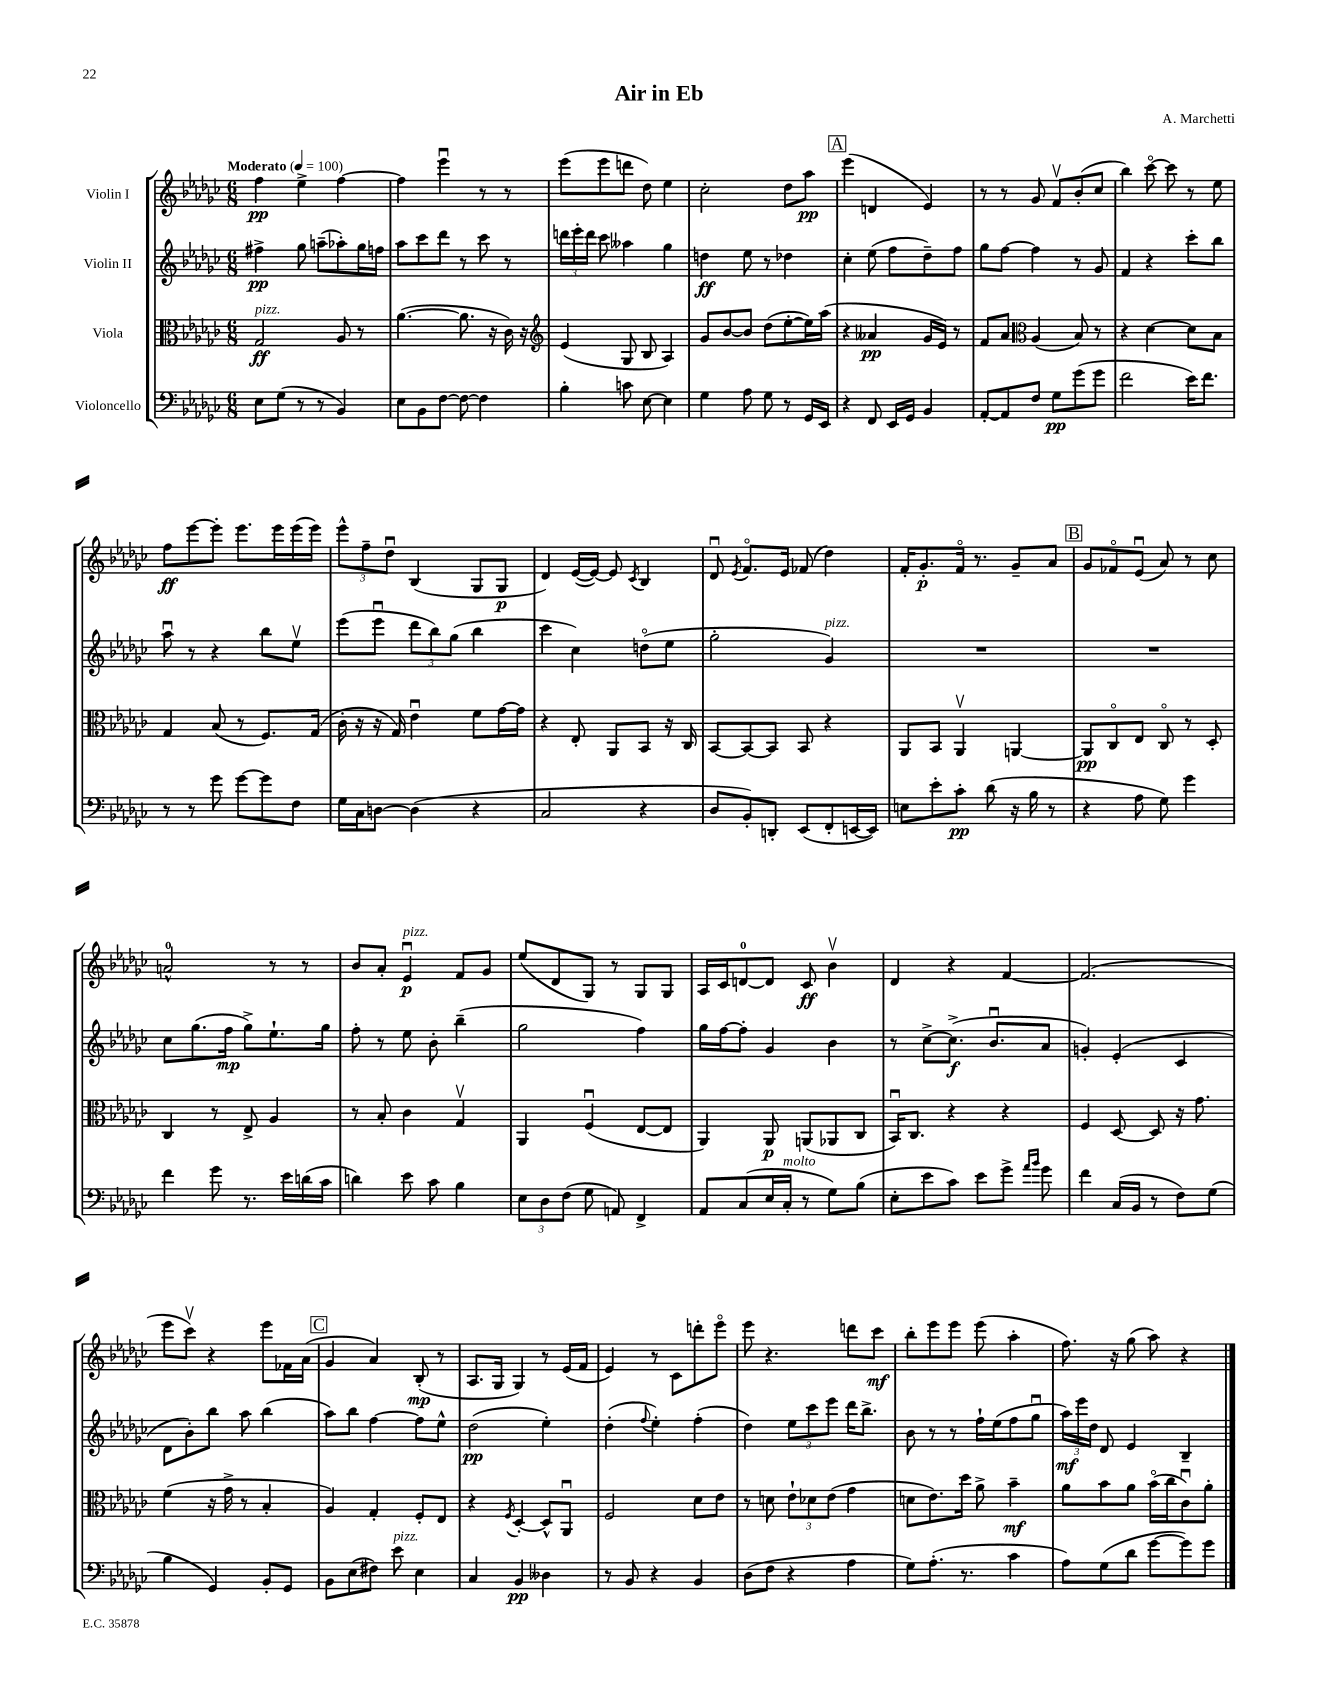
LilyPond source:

\header { title = "Air in Eb" composer = "A. Marchetti" }
<<
\new StaffGroup <<
\new Staff = "s0" \with { instrumentName = "Violin I" } {
    \clef treble \key ges \major \numericTimeSignature \time 6/8 \tempo "Moderato" 4 = 100
    \autoBeamOff f''4\pp ees''4-> f''4~ |
    f''4 ees'''4\downbow r8 r8 |
    ees'''8[( ees'''8 d'''8] des''8) ees''4 |
    ces''2-. des''8[ aes''8]\pp |
    \mark \markup { \box "A" } ees'''4( d'4 ees'4) |
    r8 r8 ges'8 f'8[\upbow bes'8-.( ces''8] |
    bes''4) ces'''8~\flageolet ces'''8 r8 ees''8 |
    f''8[\ff ees'''8~ ees'''8]-. ees'''8.[ ees'''16 ees'''16( ees'''16]) |
    \tuplet 3/2 { ees'''8[-^ f''8-- des''8]\downbow } bes4( ges8[ ges8]\p |
    des'4) ees'16[~( ees'16]~) ees'8 \acciaccatura { ces'8 } bes4 |
    des'8\downbow \acciaccatura { ees'8 } f'8.[\flageolet ees'16] fes'8( des''4) |
    f'16[-. ges'8.-.\p f'16]\flageolet r8. ges'8[-- aes'8] |
    \mark \markup { \box "B" } ges'8[ fes'8\flageolet ees'8]\downbow( aes'8) r8 ces''8 |
    a'2-0-^ r8 r8 |
    bes'8[ aes'8]-. ees'4\downbow\p^\markup { \italic "pizz." } f'8[ ges'8] |
    ees''8[( des'8 ges8]) r8 ges8[ ges8] |
    aes16[ ces'16 d'8-0~ d'8] ces'8\ff bes'4\upbow |
    des'4 r4 f'4~ |
    f'2.( |
    ees'''8[ ces'''8]\upbow) r4 ees'''8[ fes'16 aes'16]( |
    \mark \markup { \box "C" } ges'4 aes'4) bes8-.\mp( r8 |
    aes8.[ ges16] ges4) r8 ees'16[( f'16] |
    ees'4) r8 ces'8[ d'''8-. ees'''8]\flageolet |
    ees'''8 r4. d'''8[ ces'''8]\mf |
    bes''8[-. ees'''8 ees'''8] ees'''8( aes''4-. |
    f''8.) r16 ges''8( aes''8) r4 \bar "|." |
}
\new Staff = "s1" \with { instrumentName = "Violin II" } {
    \clef treble \key ges \major \numericTimeSignature \time 6/8
    \autoBeamOff fis''4->\pp ges''8 a''8[--( aes''8-.) ges''16 f''16] |
    aes''8[ ces'''8 des'''8] r8 ces'''8 r8 |
    \tuplet 3/2 { d'''16[ ees'''16-. d'''16] } ces'''8 aeses''4 ges''4 |
    d''4\ff ees''8 r8 des''4 |
    \mark \markup { \box "A" } ces''4-. ees''8( f''8[ des''8--) f''8] |
    ges''8[ f''8]~ f''4 r8 ges'8 |
    f'4 r4 ces'''8[-. bes''8] |
    aes''8\downbow r8 r4 bes''8[ ees''8]\upbow |
    ees'''8[( ees'''8]\downbow \tuplet 3/2 { des'''8[ bes''8) ges''8]( } bes''4 |
    ces'''4 ces''4) d''8[\flageolet( ees''8] |
    ges''2-. ges'4^\markup { \italic "pizz." }) |
    R2. |
    \mark \markup { \box "B" } R2. |
    ces''8[ ges''8.( f''16]\mp ges''8[->) ees''8.-! ges''16] |
    f''8-. r8 ees''8 bes'8-. bes''4--( |
    ges''2 f''4) |
    ges''16[ f''16~ f''8]-. ges'4 bes'4 |
    r8 ces''8[~-> ces''8.]->\f( bes'8.[\downbow aes'8] |
    g'4-.) ees'4-.( ces'4 |
    des'8[ bes'8-.) bes''8] aes''8 bes''4( |
    \mark \markup { \box "C" } aes''8[) bes''8] f''4~ f''8[ ees''8]-^ |
    des''2\pp( ees''4-.) |
    des''4-.( \appoggiatura { f''8 } ees''4-.) f''4-.( |
    des''4) \tuplet 3/2 { ees''8[ ces'''8 ees'''8] } des'''16[ bes''8.]-> |
    bes'8 r8 r8 f''16[-! ees''16( f''8 ges''8]\downbow |
    \tuplet 3/2 { aes''16[\mf) ees'''16 des''16] } des'8 ees'4 bes4-- \bar "|." |
}
\new Staff = "s2" \with { instrumentName = "Viola" } {
    \clef alto \key ges \major \numericTimeSignature \time 6/8
    \autoBeamOff ges2\ff^\markup { \italic "pizz." } aes8 r8 |
    aes'4.~( aes'8. r16 ces'16) r16 |
    \clef treble ees'4( ges8 bes8 aes4) |
    ges'8[ bes'8~ bes'8] des''8[( ees''8~-. ees''16) aes''16]( |
    \mark \markup { \box "A" } r4 aeses'4\pp ges'16[ ees'16]) r8 |
    f'8[ aes'8] \clef alto aes4( bes8) r8 |
    r4 des'4~ des'8[ bes8] |
    ges4 bes8( r8 f8.[) ges16]( |
    ces'16-. r16 r16 ges16) ees'4\downbow f'8[ ges'16~ ges'16] |
    r4 ees8-. aes,8[ bes,8] r16 ces16 |
    bes,8[~ bes,8~ bes,8] bes,8 r4 |
    aes,8[ bes,8] aes,4\upbow a,4~ |
    \mark \markup { \box "B" } a,8[\pp ces8\flageolet ees8] ces8\flageolet r8 des8-. |
    ces4 r8 ees8-> aes4 |
    r8 bes8-. ces'4 ges4\upbow |
    aes,4 f4\downbow( ees8[~ ees8] |
    aes,4) aes,8\p a,8[( aes,8 ces8] |
    bes,16[\downbow) ces8.] r4 r4 |
    f4 des8~ des8 r16 ges'8. |
    f'4( r16 ges'16-> r8 bes4-. |
    \mark \markup { \box "C" } aes4) ges4-. f8[-. ees8] |
    r4 \acciaccatura { f8 } des4~-. des8[-^ aes,8]\downbow |
    f2 des'8[ ees'8] |
    r8 d'8 \tuplet 3/2 { ees'8[-! des'8 ees'8]( } ges'4 |
    d'8[ ees'8.) des''16] aes'8-> bes'4--\mf |
    aes'8[ bes'8 aes'8] bes'16[\flageolet( ces''16 ces'8\downbow) aes'8]-. \bar "|." |
}
\new Staff = "s3" \with { instrumentName = "Violoncello" } {
    \clef bass \key ges \major \numericTimeSignature \time 6/8
    \autoBeamOff ees8[ ges8]( r8 r8 bes,4) |
    ees8[ bes,8 f8]~ f8~ f4 |
    bes4-. c'8 ees8~ ees4 |
    ges4 aes8 ges8 r8 ges,16[ ees,16] |
    \mark \markup { \box "A" } r4 f,8 ees,16[ ges,16] bes,4 |
    aes,8[~-. aes,8 f8] ges8[\pp ges'8( ges'8] |
    f'2 ees'16[) f'8.] |
    r8 r8 ges'8 ges'8[~ ges'8 f8] |
    ges16[ ces16 d8]~ d4( r4 |
    ces2 r4 |
    des8[ bes,8-.) d,8]-. ees,8[( f,8-. e,16~ e,16]) |
    e8[ ees'8-. ces'8]-.\pp des'8( r16 bes16 r8 |
    \mark \markup { \box "B" } r4 aes8 ges8) ges'4 |
    f'4 ges'8 r8. ees'16[ d'16( ces'16] |
    d'4) ees'8 ces'8 bes4 |
    \tuplet 3/2 { ees8[ des8 f8]( } ges8 a,8) f,4-> |
    aes,8[ ces8( ees16 ces16]-.^\markup { \italic "molto" } r8 ges8[) bes8]( |
    ees8[-. ees'8 ces'8]) ees'8[ ges'8]-> \grace { aes'16[ bes'16] } ges'8 |
    f'4 ces16[( bes,16] r8 f8[) ges8]( |
    bes4 ges,4) bes,8[-. ges,8] |
    \mark \markup { \box "C" } bes,8[ ees8( fis8]) ees'8^\markup { \italic "pizz." } ees4 |
    ces4 bes,4\pp deses4 |
    r8 bes,8 r4 bes,4 |
    des8[( f8] r4 aes4 |
    ges8[) aes8.]-.( r8. ces'4 |
    aes8[) ges8( des'8] ges'8[~ ges'8) ges'8] \bar "|." |
}
>>
>>
\layout { \context { \Score \remove "Bar_number_engraver" } }
